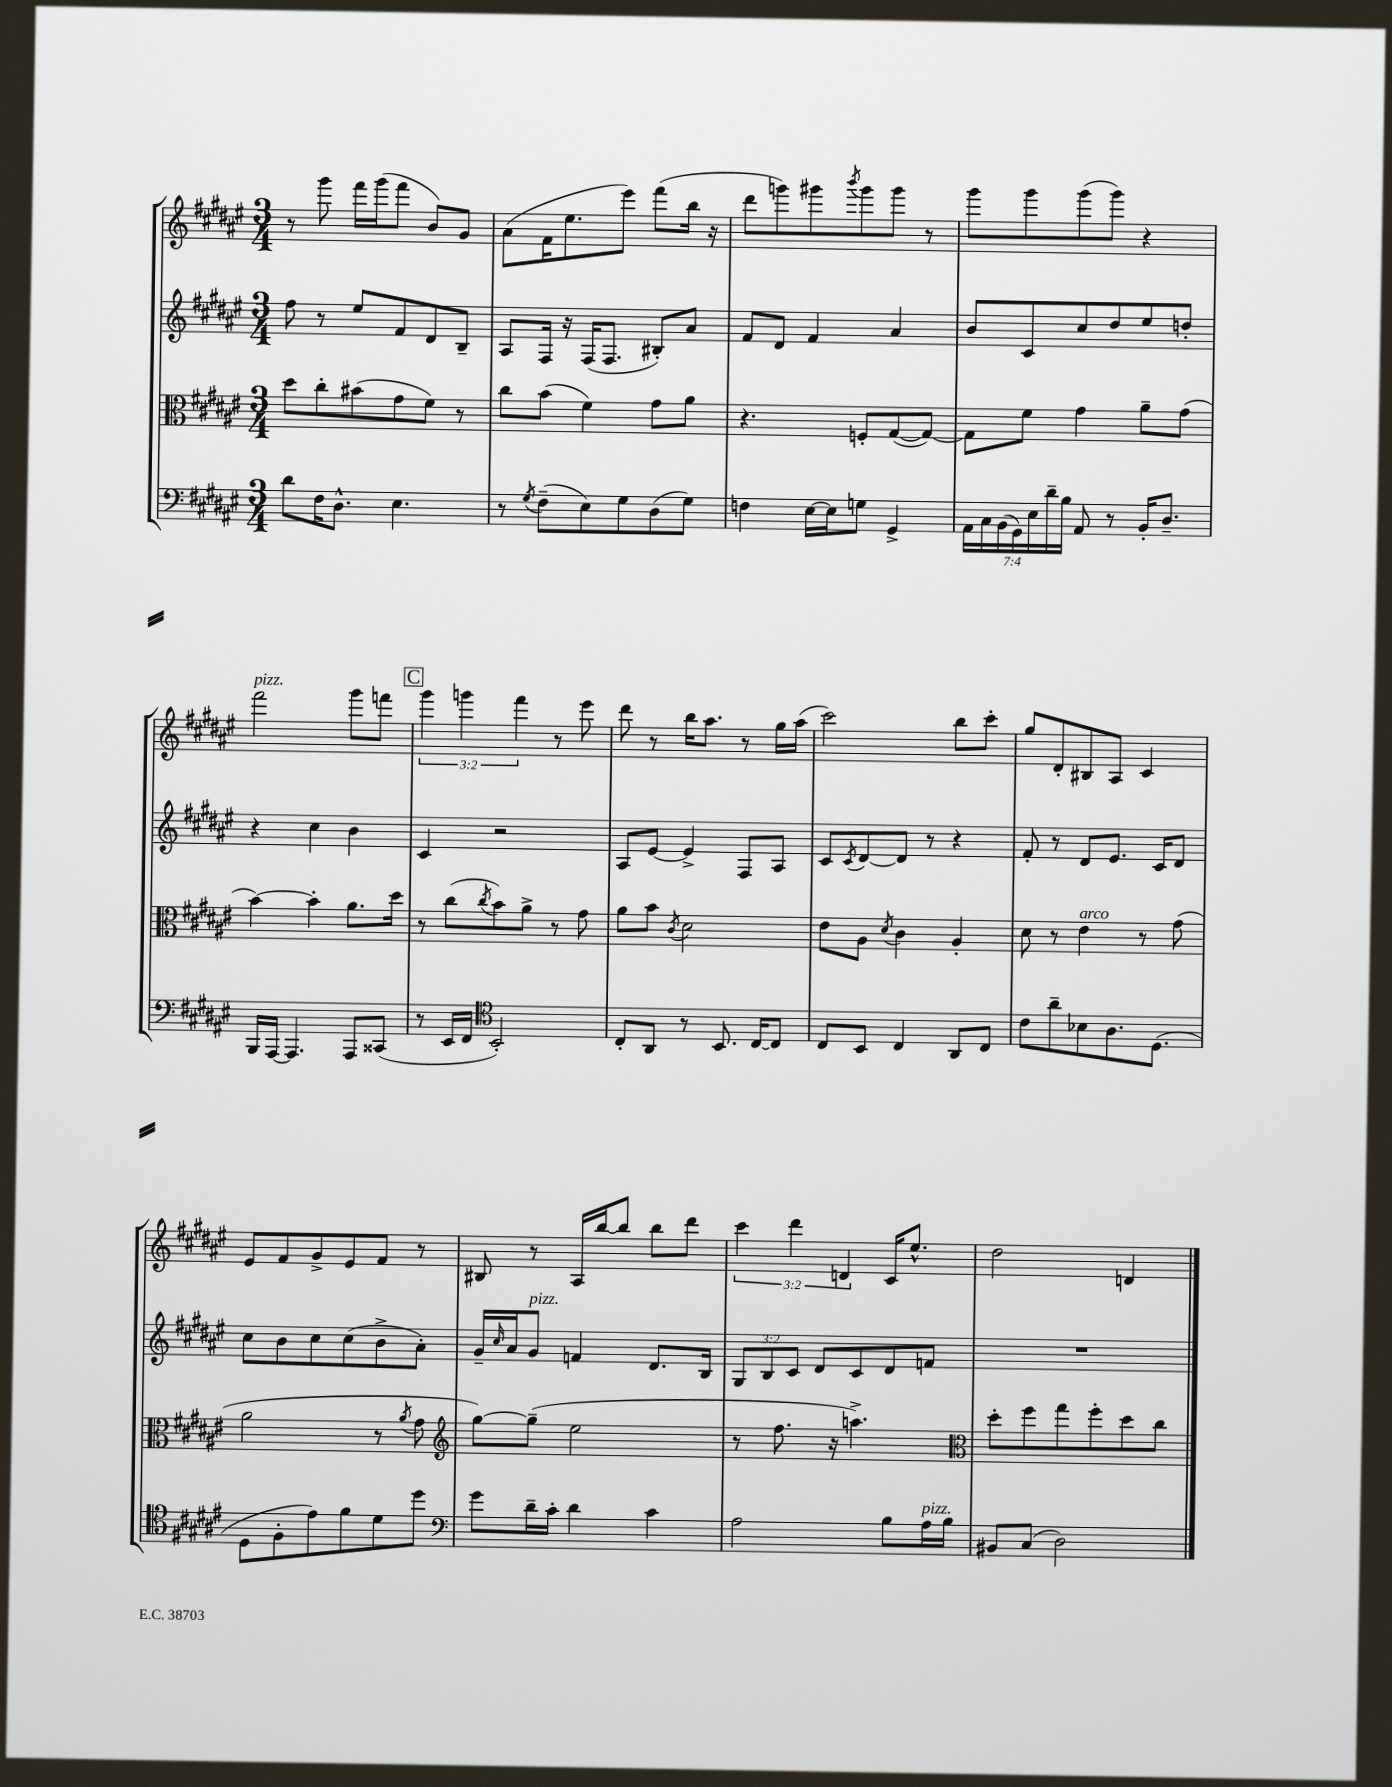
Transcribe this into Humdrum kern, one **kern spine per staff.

**kern	**kern	**kern	**kern
*staff4	*staff3	*staff2	*staff1
*clefF4	*clefC3	*clefG2	*clefG2
*k[f#c#g#d#a#e#]	*k[f#c#g#d#a#e#]	*k[f#c#g#d#a#e#]	*k[f#c#g#d#a#e#]
*M3/4	*M3/4	*M3/4	*M3/4
8d#	8dd#	8ff#	8r
16F#	8cc#'	8r	8ggg#
8.D#^^	.	.	.
.	(8b#	8ee#	16fff#
.	.	.	(16ggg#
4.E#	8g#	8f#	8fff#
.	8f#)	8d#	8b)
.	8r	8B~	8g#
=	=	=	=
8r	8cc#	8A#	(8a#
8qG#	.	.	.
(8F#~	(8b	16F#	16f#
.	.	16r	8.ee#
8E#)	4f#)	(16F#	.
.	.	8.F#	.
8G#	.	.	8eee#)
(8D#	8g#	8B#')	(8fff#
8G#)	8a#	8a#	16bb
.	.	.	16r
=	=	=	=
4F	4.r	8f#	8ddd#
.	.	8d#	8ggg)
[16E#	.	4f#	8ggg#
16E#]	.	.	.
.	.	.	8qbbb
8G	8F'	.	8ggg#
4GG#^	([8G#	4a#	8ggg#
.	8G#_)	.	8r
=	=	=	=
28AA#	8G#]	8b	8ggg#
28C#	.	.	.
(28BB	.	.	.
28GG#)	.	.	.
.	8f#	8c#	8ggg#
28E#	.	.	.
28d#~	.	.	.
28B	.	.	.
8AA#	4g#	8cc#	(8ggg#
8r	.	8dd#	8ggg#)
16BB'	8a#~	8ee#	4r
8.D#~	.	.	.
.	(8g#	8dd'	.
=	=	=	=
16BBB	[4b)	4r	2fff#
[16AAA#	.	.	.
4.AAA#]	.	.	.
.	4b']	4cc#	.
8AAA#	8.a#	4b	8ggg#
(8CC##	.	.	8fff
.	16dd#	.	.
=	=	=	=
8r	8r	4c#	6ggg#
16EE#	(8cc#	.	.
.	.	.	6ggg
16FF#	.	.	.
*clefC4	*	*	*
.	8qcc#	.	.
2BB')	8b)	2r	.
.	.	.	6fff#
.	8a#^	.	.
.	8r	.	8r
.	8g#	.	8eee#
=	=	=	=
8C#'	8a#	8A#	8ddd#
8AA#	8b	[8e#	8r
.	8qc#	.	.
8r	2d#	4e#^]	16bb
.	.	.	8.aa#
8.BB	.	.	.
.	.	8F#	8r
[16C#	.	.	.
8C#]	.	8A#	16gg#
.	.	.	(16aa#
=	=	=	=
8C#	8e#	8c#	2ccc#)
.	.	8qc#	.
8BB	8A#	[8d#	.
.	8qd#	.	.
4C#	4c#	8d#]	.
.	.	8r	.
8AA#	4A#'	4r	8bb
8C#	.	.	8ccc#'
=	=	=	=
8c#	8d#	8f#'	8gg#
8a#~	8r	8r	8d#'
8B-	4e#	8d#	8B#
8.A#	.	8.e#	8A#
.	8r	.	4c#
(8.D#	.	16c#	.
.	(8g#	8d#	.
=	=	=	=
8D#	2a#	8cc#	8e#
8F#'	.	8b	8f#
8e#)	.	8cc#	8g#^
8f#	.	(8cc#	8e#
8d#	8r	8b^	8f#
.	8qa#	.	.
8dd#	8g#	8a#')	8r
=	=	=	=
*clefF4	*clefG2	*	*
8g#	[8gg#)	16g#~	8B#
.	.	16qqcc#	.
.	.	16a#	.
16d#~	(8gg#~]	8g#	8r
16c#'	.	.	.
4d#	2ee#	4f	16A#
.	.	.	[16bb
.	.	.	8bb]
4c#	.	8.d#	8bb
.	.	.	8ddd#
.	.	16B	.
=	=	=	=
2A#	8r	12G#	6ccc#
.	.	12B	.
.	8.ff#	.	.
.	.	12c#	6ddd#
.	.	8d#	.
.	16r	.	.
.	.	.	6d
.	4.aa^)	8c#	.
8B	.	8d#	16c#
.	.	.	8.ee#^^
16A#	.	8f	.
16B	.	.	.
=	=	=	=
*	*clefC3	*	*
8BB#	8dd#'	2.r	2dd#
(8C#	8ff#	.	.
2D#)	8gg#	.	.
.	8ff#'	.	.
.	8dd#	.	4d
.	8cc#	.	.
==	==	==	==
*-	*-	*-	*-
